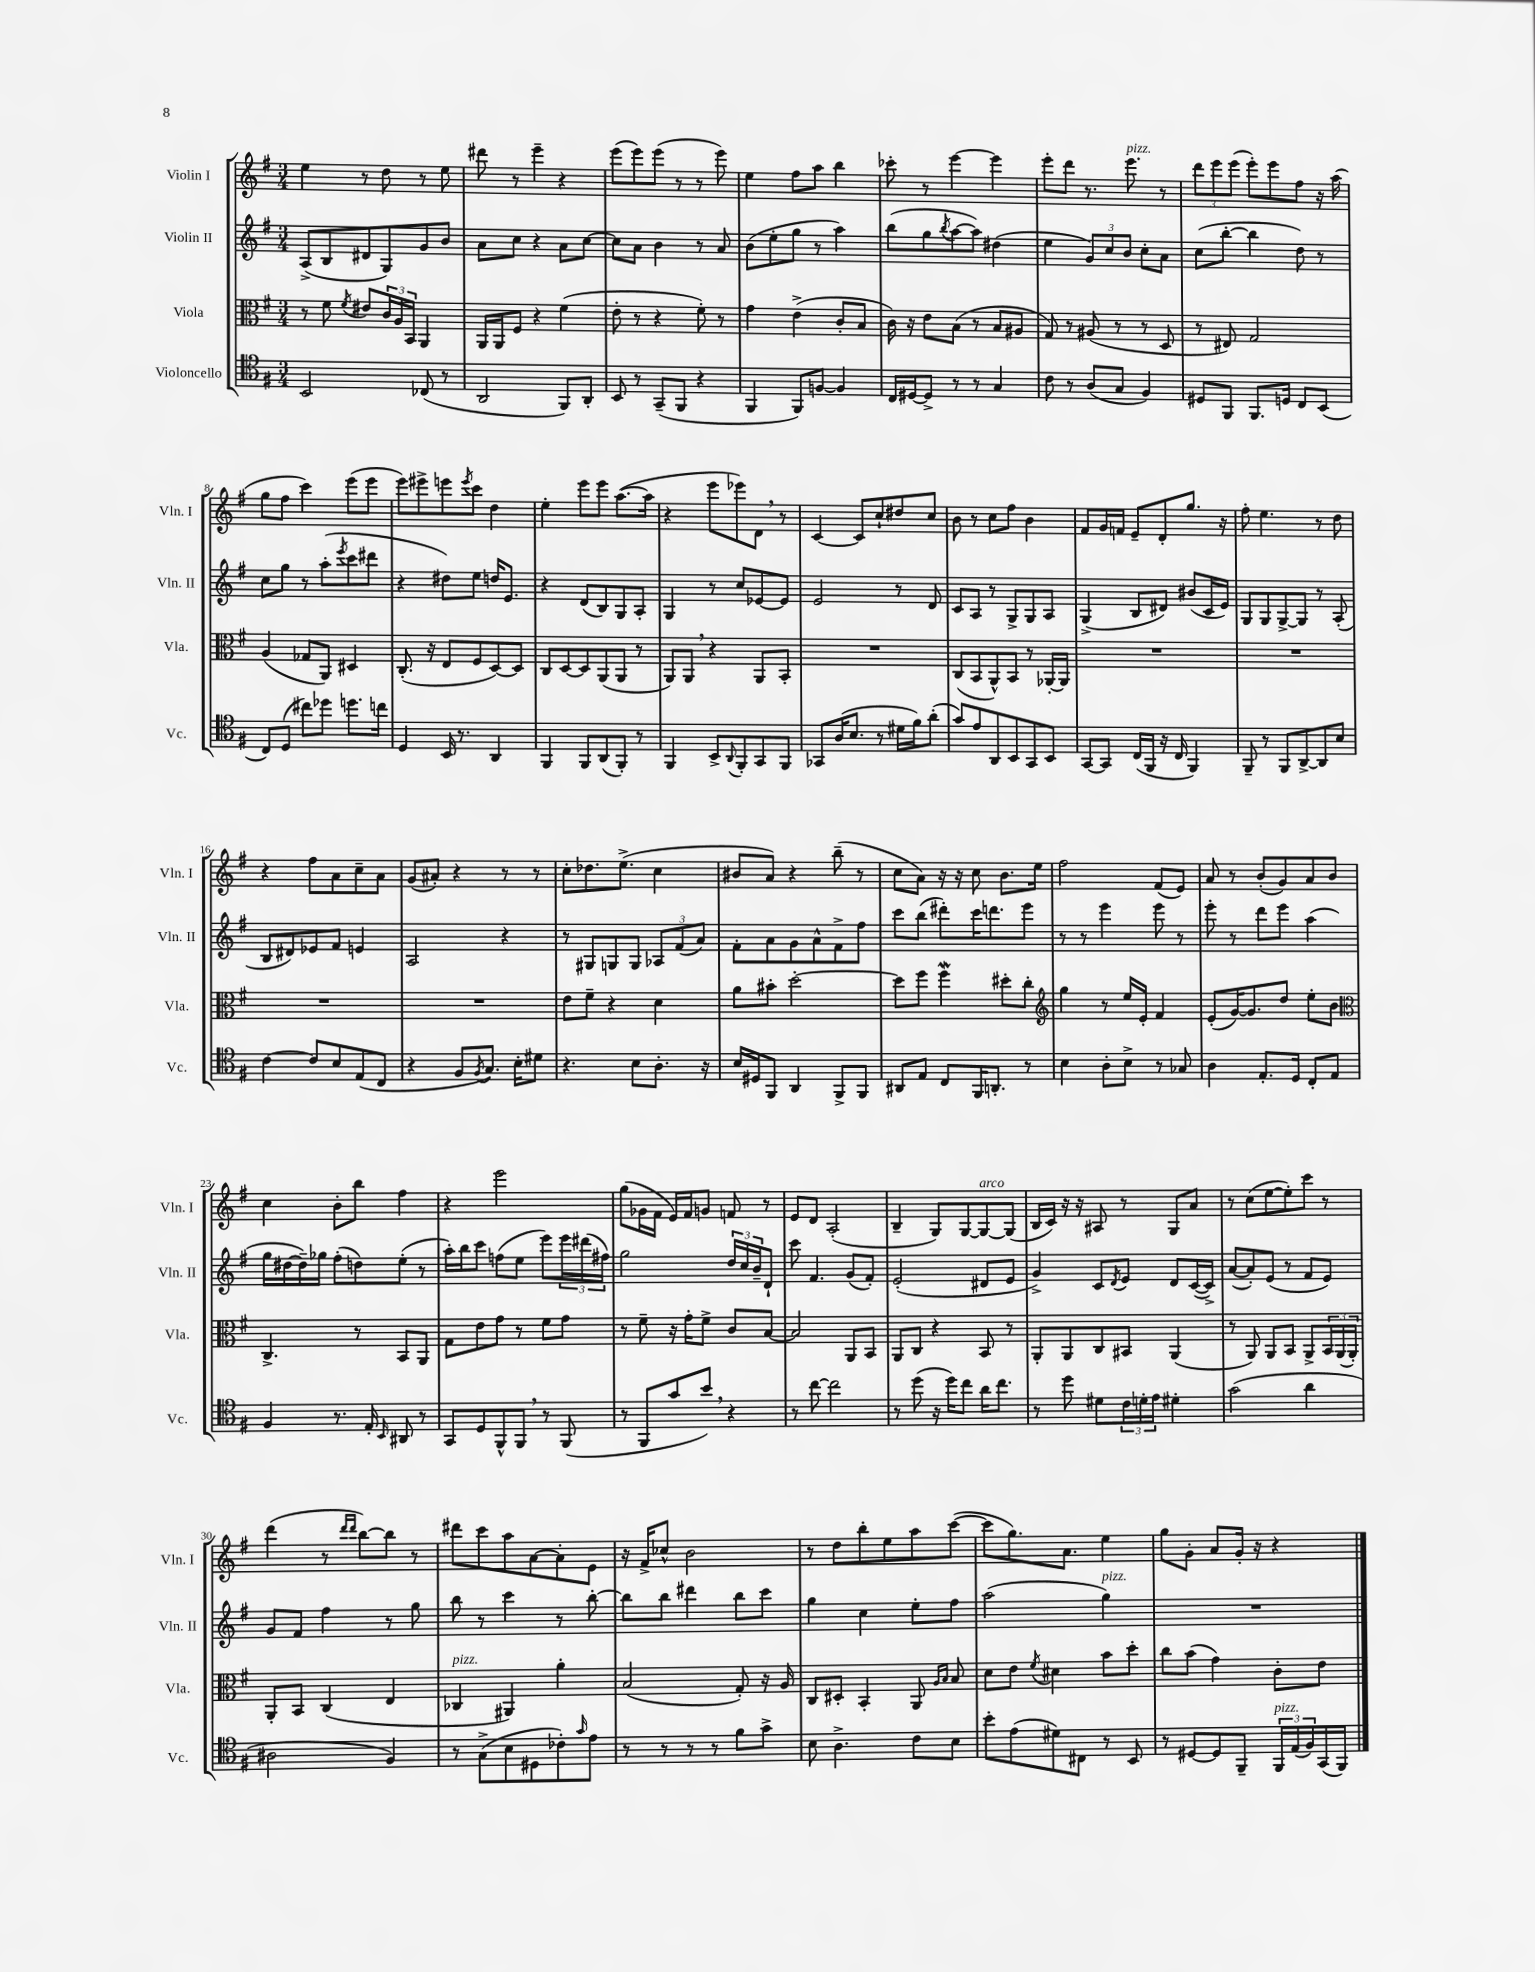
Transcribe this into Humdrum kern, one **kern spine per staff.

**kern	**kern	**kern	**kern
*part4	*part3	*part2	*part1
*staff4	*staff3	*staff2	*staff1
*I"Violoncello	*I"Viola	*I"Violin II	*I"Violin I
*I'Vc.	*I'Vla.	*I'Vln. II	*I'Vln. I
*clefC4	*clefC3	*clefG2	*clefG2
*k[f#]	*k[f#]	*k[f#]	*k[f#]
*M3/4	*M3/4	*M3/4	*M3/4
=1	=1	=1	=1
2BB/	8r	(8A^/L	4ee\
.	8f#\	8B/	.
.	8qf#/	.	.
.	8e#X/L	8d#X/	8r
.	24c/L	8G/)	8dd\
.	24A/	.	.
.	24BB/JJ	.	.
(8C-X/	4AA/	8g/	8r
8r	.	8b/J	8ee\
=2	=2	=2	=2
2AA/	16AA/LL	8a\L	8ddd#X\
.	16AA/J	.	.
.	8F#/J	8cc\J	8r
.	4r	4r	4eee~\
8FF#/L)	(4f#\	8a\L	4r
8AA'/J	.	[8cc\J	.
=3	=3	=3	=3
8BB/	8e'\	8cc\L]	(8eee\L
8r	8r	8a\J	8eee\)
(8GG~/L	4r	4b\	(8eee\J
8FF#/J	.	.	8r
4r	8f#'\)	8r	8r
.	8r	8a/	8eee\)
=4	=4	=4	=4
4FF#/	4g\	(8b\L	4ee\
.	.	8ee'\	.
8FF#/L)	(4e^\	8gg\J	8ff#\L
[8Fn/J	.	8r	8aa\J
4F/]	8c'/L	4aa\)	4bb\
.	8B/J	.	.
=5	=5	=5	=5
16C/LL	16c\)	(8bb\L	8ccc-X'\
[16D#X/J	16r	.	.
8D#^/J]	8e\L	8gg\	8r
.	.	8qbb/	.
8r	(8B\J	[8aa\	[4eee\
8r	8r	8aa\J])	.
4G/	8B/L	(4dd#X\	4eee\]
.	8A#X/J	.	.
=6	=6	=6	=6
8c\	8G/)	4ee\	8eee'\L
8r	8r	.	8ddd\J
(8A/L	(8A#X/	12g/L)	8.r
.	.	12cc/	.
8G/J	8r	.	.
.	.	12b/J	.
!	!	!	!LO:TX:a:i:t=pizz.
.	.	.	8.eee\
4F#/)	8r	8cc'\L	.
.	8D/	8a\J	8r
=7	=7	=7	=7
8D#X/L	8r	(8cc\L	12ddd\L
.	.	.	12eee\
8FF#/J	8E#X/)	[8bb'\J	.
.	.	.	(12eee\J
8.FF#/L	2G/	4bb\]	8eee'\L)
.	.	.	8eee\
16Dn/Jk	.	.	.
8C/L	.	8dd\)	8ff#\J
(8BB/J	.	8r	16r
.	.	.	(16aa\
!!LO:LB:g=z
=8	=8	=8	=8
8C/L)	(4A/	8cc\L	8gg\L
(8D/J	.	8gg\J	8ff#\J
8cc#X\L)	8G-X/L	8r	4ccc\)
8dd-X\J	8AA/J)	(8aa'\L	.
.	.	8qeee/	.
8.ddn\L	4D#X/	8ccc\	(8eee\L
.	.	8ddd#X\J	8eee\J
16ccn\Jk	.	.	.
=9	=9	=9	=9
4D/	(8.C'/	4r	8eee\L)
.	.	.	8eee#X^\
.	16r	.	.
16BB/	8E/L	8dd#X\L)	8eeen\
8.r	.	.	.
.	.	.	8qeee/
.	8F#/	8ee\J	8ccc\J
4AA/	[8D/)	16ddn/KL	4dd\
.	.	8.e/J	.
.	8D/J]	.	.
=10	=10	=10	=10
4FF#/	8C/L	4r	4ee'\
.	[8D/	.	.
8FF#/L	8D/]	(8d/L	8eee\L
(8AA/	(8AA/	8B/)	8eee\J
8FF#'/J)	8AA/J	8G/	([8.aa\L
8r	8r	8A'/J	.
.	.	.	16aa\Jk]
=11	=11	=11	=11
4FF#/	8AA/L)	4G/	4r
.	8AA,/J	.	.
8BB^/L	4r	8r	8eee\L
8qqAA/	.	.	.
8FF#'/	.	8cc/L	8eee-X\)
8GG/	8AA/L	[8e-X/	8d,\J
8FF#/J	8BB'/J	8e-/J]	8r
=12	=12	=12	=12
8GG-X/L	2.r	2e/	[4c/
(16A/K	.	.	.
8.B/J	.	.	.
.	.	.	8c/L]
8r	.	.	8cc`/
16d#X\LL	.	8r	8dd#X/
16f#\J)	.	.	.
(8a'\J	.	8d/	8cc/J
=13	=13	=13	=13
8g/L)	(8C/L	8c/L	8b\
8e/	8BB/	8A/J	8r
8AA/	8AA^^/)	8r	8cc\L
8BB/	8BB/J	8G^/L	8ff#\J
8GG/	8r	8G/	4b\
8BB/J	[16AA-X'/LL	8A/J	.
.	16AA-/JJ]	.	.
=14	=14	=14	=14
[8GG/L	2.r	(4G^/	8f#/L
8GG/J]	.	.	16g/L
.	.	.	16fn/JJ
(16C/LL	.	8B/L	8e~/L
16FF#/JJ	.	.	.
16r	.	8d#X/J)	8d'/
16C/	.	.	.
4FF#/)	.	(8b#X/L	8.gg/J
.	.	16c/L	.
.	.	16e/JJ)	16r
=15	=15	=15	=15
8FF#~/	2.r	8G/L	8ff#'\
8r	.	8G/	4.ee\
8FF#/L	.	[8G^/	.
[8AA^/	.	8G/J]	.
8AA/]	.	8r	8r
8B/J	.	(8A'/	8dd\
!!LO:LB:g=z
=16	=16	=16	=16
[4c\	2.r	8B/L	4r
.	.	8d#X/)	.
8c/L]	.	8e-X/	8ff#\L
8B/	.	8f#/J	8a\
(8E/	.	4en/	8cc~\
8C/J	.	.	8a\J
=17	=17	=17	=17
4r	2.r	2A/	(8g/L
.	.	.	8a#X'/J)
8F#/L	.	.	4r
8qF#/	.	.	.
8.G/J)	.	.	.
.	.	4r	8r
16B'\KL	.	.	.
8d#X\J	.	.	8r
=18	=18	=18	=18
4.r	8e\L	8r	8cc'\L
.	8f#~\J	8G#X/L	8.dd-X\
.	4r	8Gn/	.
.	.	.	(8.ee^\J
8B\L	.	8G/J	.
8.A'\J	4d\	12A-X/L	4cc\
.	.	(12f#/	.
.	.	12a/J)	.
16r	.	.	.
=19	=19	=19	=19
16B/LL	8a\L	8f#'\L	8b#X/L
16D#X/J	.	.	.
8FF#/J	8b#X'\J	8a\	8a/J)
4AA/	[2dd'\	8g\	4r
.	.	8a^^\	.
8FF#^/L	.	8f#^\	(8bb~\
8FF#/J	.	8ff#\J	8r
=20	=20	=20	=20
8AA#X/L	8dd\L]	8ccc\L	8cc\L
8E/J	8ff#\J	(8bb\J	8a\J)
8C/L	4ff#W\	8ddd#X'\L)	16r
.	.	.	16r
16FF#/K	.	16ccc\K	8cc\
8.AAn'/J	.	8.dddn\	.
.	8dd#X'\L	.	8.b\L
8r	8cc'\J	8eee\J	.
.	.	.	16ee\Jk
=21	=21	=21	=21
*	*clefG2	*	*
4B\	4gg\	8r	2ff#\
.	.	8r	.
8A'\L	8r	4eee\	.
8B^\J	16ee/LL	.	.
.	16e'/JJ	.	.
8r	4f#/	8eee\	(8f#/L
8G-X/	.	8r	8e/J)
=22	=22	=22	=22
4A\	(8e'/L	8eee'\	8a/
.	[16g/K)	8r	8r
.	8.g/]	.	.
8.E'/L	.	8ddd\L	(8b'/L
.	8dd/J	8eee\J	8g/)
16D/Jk	.	.	.
8C'/L	8ee'\L	(4aa\	8a/
8E/J	8b\J	.	8b/J
!!LO:LB:g=z
=23	=23	=23	=23
*	*clefC3	*	*
4F#/	4.C^/	16gg\LL	4cc\
.	.	[16dd#X\	.
.	.	16dd#~\])	.
.	.	16gg-X\JJ	.
8.r	.	(8ff#'\L	8b'\L
.	8r	8ddn\)	8bb\J
16E'/	.	.	.
16qqBB/	.	.	.
8AA#X/	8BB/L	(8ee'\J	4ff#\
8r	8AA/J	8r	.
=24	=24	=24	=24
8GG/L	8G\L	16aa'\LL)	4r
.	.	16bb\J	.
8D/	8e\	8ccc\J	.
8FF#^^/	8g\J	(8ffn\L	2eee\
8FF#,/J	8r	8ee\J	.
8r	8f#\L	8eee\L)	.
(8FF#/	8g\J	24eee\L	.
.	.	(24ddd#X\	.
.	.	24ff#X\JJ)	.
=25	=25	=25	=25
8r	8r	2gg\	(8gg\L
8FF#/L	8f#~\	.	16g-X\L
.	.	.	16f#\JJ
8g/	16r	.	16e/LL)
.	16g'\KL	.	16f#/J
8b,/J)	8f#^\J	.	8gn/J
4r	8c/L	24dd/LL	8fn/
.	.	24cc/	.
.	.	24b~/J	.
.	[8B/J	8d`/J	8r
=26	=26	=26	=26
8r	2B/]	8ccc\	8e/L
[8cc\	.	4.f#/	8d/J
2cc\]	.	.	(2A'/
.	8AA/L	(8g/L	.
.	8BB/J	8f#'/J)	.
=27	=27	=27	=27
8r	8AA/L	(2e'/	4B~/
(8dd\	8C/J	.	.
16r	4r	.	8G/L)
16dd\KL)	.	.	.
8cc\J	.	.	[8G/
!	!	!	!LO:TX:a:i:t=arco
16a\KL	8BB/	8d#X/L	8G/_
8.cc\J	.	.	.
.	8r	8e/J	(8G/J]
=28	=28	=28	=28
8r	8AA'/L	4g^/)	16B/LL
.	.	.	16c/JJ)
8dd\	8AA/	.	16r
.	.	.	16r
8d#X\L	8C/	8c/L	8A#X/
.	.	8qd/	.
24c\L	8BB#X/J	8e/J	8r
24dn'\	.	.	.
24e\JJ	.	.	.
4d#X'\	(4AA/	8d/L	8G/L
.	.	([16c/L	8a/J
.	.	16c^/JJ])	.
=29	=29	=29	=29
(2g\	8r	([8a/L	8r
.	8AA/)	8a'/])	(8cc\L
.	8AA/L	(8e/J	[8ee\
.	8BB/J	8r	8ee'\])
4a\	8AA^/L	8f#/L	8ccc\J
.	24BB/L	8e/J)	8r
.	(24AA/	.	.
.	24AA'/JJ)	.	.
!!LO:LB:g=z
=30	=30	=30	=30
2A#X\	8AA'/L	8g/L	(4ddd\
.	8BB/J	8f#/J	.
.	(4C/	4ff#\	8r
.	.	.	16qqddd/LL
.	.	.	16qqddd/JJ
.	.	.	[8bb\L)
4F#/)	4E/	8r	8bb\J]
.	.	8gg\	8r
=31	=31	=31	=31
!	!LO:TX:a:i:t=pizz.	!	!
8r	4C-X/	8bb\	8ddd#X\L
(8G^\L	.	8r	8ccc\
8B\	4AA#X/)	4ccc\	8aa\
8D#X\	.	.	[8a\
8c-X'\)	4a'\	8r	8a'\]
16qqg/	.	.	.
8e\J	.	[8bb'\	8e\J
=32	=32	=32	=32
8r	(2B/	8bb\L]	16r
.	.	.	16f#^/KL
8r	.	8bb\J	8cc-X^^/J
8r	.	4ddd#X\	2b\
8r	.	.	.
8f#\L	8G'/)	8bb\L	.
8g^\J	16r	8ccc\J	.
.	16A/	.	.
=33	=33	=33	=33
8B\	8C/L	4gg\	8r
4.A^\	8D#X'/J	.	8dd\L
.	4BB'/	4cc\	8bb'\
.	.	.	8ee\
8c\L	8AA/	8ee'\L	8aa\
.	16qqA/LL	.	.
.	16qqB/JJ	.	.
8B\J	8B/	8ff#\J	([8ccc\J
=34	=34	=34	=34
8b'\L	8d\L	(2aa\	8ccc\L]
(8e\	8e\J	.	8.gg\)
.	8qf#/	.	.
8d#X\)	4d#X\	.	.
.	.	.	8.a\J
8C#X\J	.	.	.
!	!	!LO:TX:a:i:t=pizz.	!
8r	8b\L	4gg\)	4ee\
8BB/	8dd'\J	.	.
=35	=35	=35	=35
8r	8cc\L	2.r	8gg\L
[8D#X/L	(8b\J	.	8g'\J
8D#/]	4g\)	.	8a/L
8FF#~/J	.	.	16g'/Jk
.	.	.	16r
!LO:TX:a:i:t=pizz.	!	!	!
24FF#/LL	8c'\L	.	4r
(24E/	.	.	.
24F#/)	.	.	.
(16GG/	8e\J	.	.
16FF#/JJ)	.	.	.
==	==	==	==
*-	*-	*-	*-
